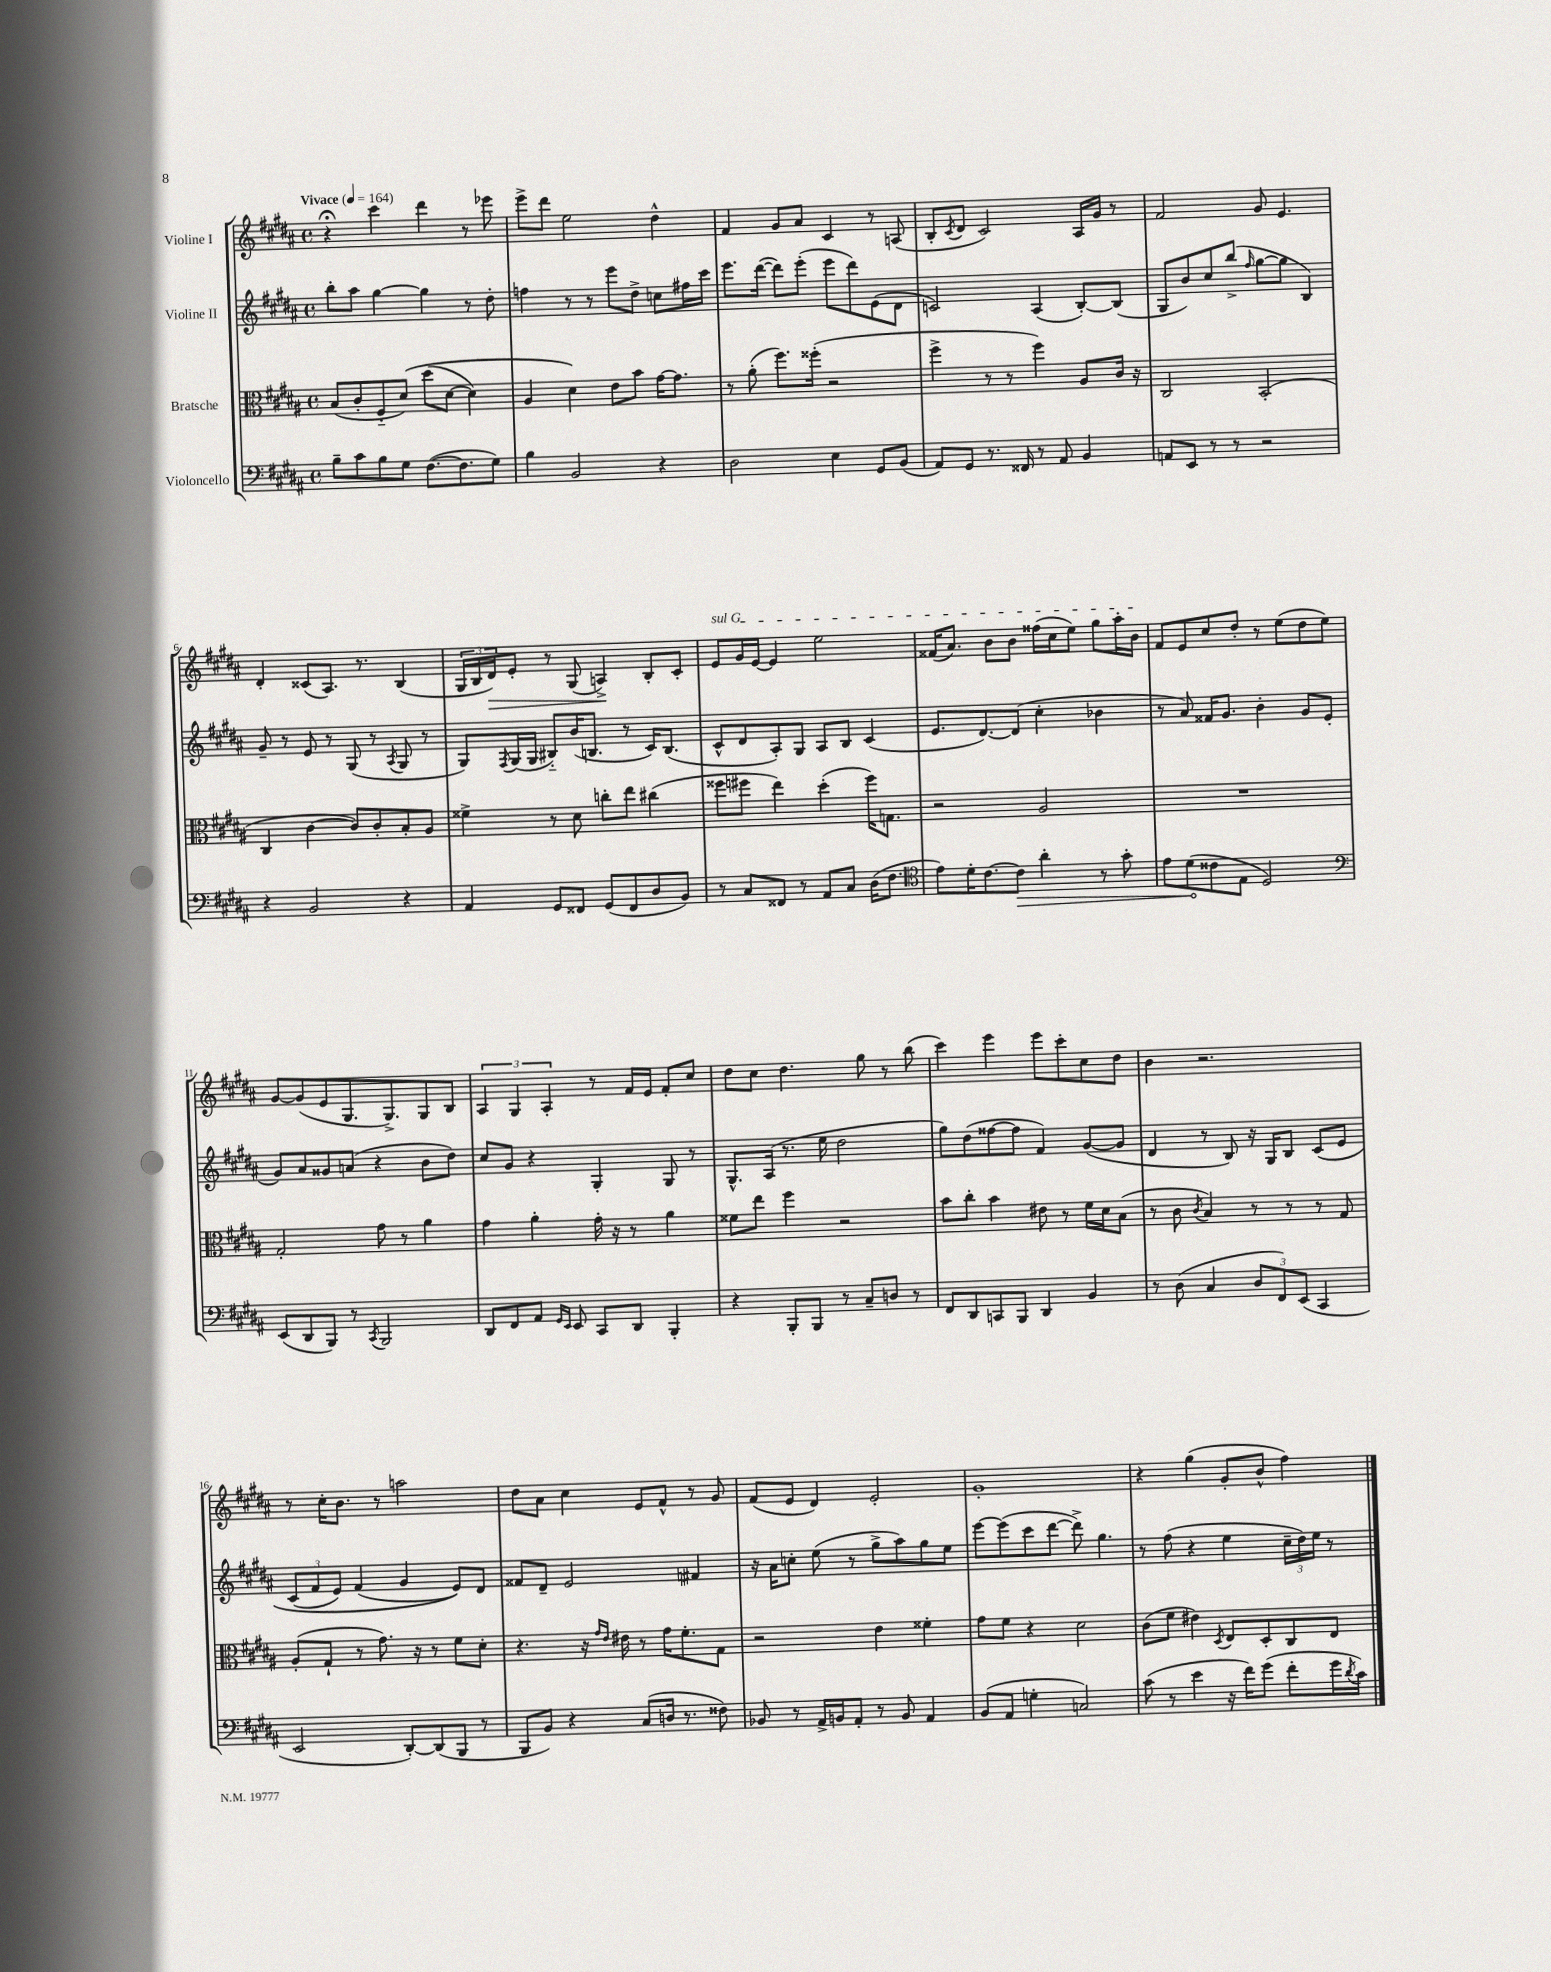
<<
\new StaffGroup <<
\new Staff = "s0" \with { instrumentName = "Violine I" } {
    \clef treble \key b \major \defaultTimeSignature \time 4/4 \tempo "Vivace" 4 = 164
    r4\fermata cis'''4 dis'''4 r8 ees'''8 |
    e'''8-> dis'''8 e''2 dis''4-^ |
    fis'4 gis'8 ais'8 cis'4 r8 a8( |
    b8-. \acciaccatura { cis'8 } dis'8 cis'2) ais16 gis'16 r8 |
    fis'2 gis'8 e'4. |
    dis'4-. cisis'8( ais8.) r8. b4( |
    \tuplet 3/2 { gis16 b16 dis'16\>) } e'8-. r8 gis8( a4->\!) b8-. cis'8-. |
    \once \override TextSpanner.bound-details.left.text = \markup { \italic "sul G" } e'8\startTextSpan gis'16 e'16~ e'4 e''2 |
    fisis'16( ais'8.) b'8 b'8 fisis''16( cis''16 e''8) gis''8 ais''16-. b'16\stopTextSpan |
    fis'8 e'8 cis''8 dis''8-. r8 e''8( dis''8 e''8) |
    gis'8~ gis'8( e'8 gis8. gis8.->) gis8 b8 |
    \tuplet 3/2 { ais4 gis4 ais4-. } r8 fis'16 e'16 fis'8-. cis''8 |
    dis''8 cis''8 dis''4. gis''8 r8 b''8( |
    cis'''4) e'''4 e'''8 cis'''8-. cis''8 dis''8 |
    b'4 r2. |
    r8 cis''16-. b'8. r8 a''2 |
    dis''8 ais'8 cis''4 e'8 fis'8-^ r8 gis'8 |
    fis'8( e'8 dis'4) e'2-. |
    gis'1-. |
    r4 gis''4( gis'8-. b'8-^ fis''4) \bar "|." |
}
\new Staff = "s1" \with { instrumentName = "Violine II" } {
    \clef treble \key b \major \defaultTimeSignature \time 4/4
    b''8-. ais''8 gis''4~ gis''4 r8 dis''8-. |
    f''4 r8 r8 e'''8 dis''8-> c''8 fis''16 cis'''16 |
    e'''8. dis'''16~( dis'''8) e'''8-.( e'''8 dis'''8) e'8( dis'8 |
    c'2) ais4( b8~-.) b8( |
    gis8 b'8) cis''8 b''8->( \grace { fis''16 } gis''8~ gis''8 b4) |
    gis'8-- r8 e'8 r8 gis8( r8 \acciaccatura { ais8 } gis8 r8 |
    gis8) \acciaccatura { fis8 } gis16( gis16 bis8-_) b'16( b8. r8 cis'16) b8.( |
    cis'8-^ dis'8 ais8-.) gis8 ais8 b8 cis'4( |
    e'8. dis'8.~) dis'8( cis''4-. bes'4 |
    r8 ais'8) fisis'16 gis'8. b'4-. gis'8 e'8( |
    gis'8) ais'8 gisis'8 a'8( r4 b'8 dis''8) |
    cis''8 gis'8 r4 gis4-. gis8 r8 |
    gis8.-^ ais16( r8. e''16 dis''2 |
    gis''8) dis''8( fisis''8~ fisis''8 fis'4) gis'8~( gis'8 |
    dis'4 r8 b8) r16 gis16 b8 cis'8\( e'8 |
    \tuplet 3/2 { cis'8( fis'8 e'8) } fis'4( gis'4 e'8)\) dis'8 |
    fisis'8 dis'8-- e'2 fis'4 |
    r16 ais'16 c''8-. e''8( r8 gis''8-> ais''8) gis''8 e''8 |
    e'''8~ e'''8( cis'''8 dis'''8~ dis'''8->) gis''4. |
    r8 fis''8( r4 e''4 \tuplet 3/2 { cis''16-- dis''16) e''16 } r8 \bar "|." |
}
\new Staff = "s2" \with { instrumentName = "Bratsche" } {
    \clef alto \key b \major \defaultTimeSignature \time 4/4
    b8( cis'8-. fis8-_ dis'8)\( dis''8( dis'8~ dis'4) |
    ais4 dis'4\) e'8 b'8 gis'16~ gis'8. |
    r8 ais'8-.( fis''8.) fisis''16-.( r2 |
    fis''4-> r8 r8 fis''4) ais8 cis'16 r16 |
    cis2 b,2-.( |
    cis4 cis'4~ cis'8) cis'8-. b8-. ais8 |
    fisis'4-> r8 dis'8 c''8-. e''8 cis''4( |
    fisis''8 fis''8 e''4) dis''4-.( fis''16) g8. |
    r2 ais2 |
    R1 |
    gis2-. gis'8 r8 ais'4 |
    gis'4 ais'4-. gis'16-. r16 r8 ais'4 |
    fisis'8 e''8 fis''4 r2 |
    b'8 cis''8-. b'4 eis'8 r8 fis'16 dis'16 b8( |
    r8 cis'8 \acciaccatura { cis'8 } b4) r8 r8 r8 gis8 |
    ais8-.( gis8-! r8 gis'8.) r16 r8 fis'8 dis'8-. |
    r4. r16 \grace { gis'16 e'16 } eis'16 r8 gis'16 fis'8.-. gis8 |
    r2 e'4 fisis'4-. |
    gis'8 fis'8 r4 dis'2 |
    cis'8( fis'8 eis'4) \acciaccatura { dis8 } e8 dis8-. cis8 e8 \bar "|." |
}
\new Staff = "s3" \with { instrumentName = "Violoncello" } {
    \clef bass \key b \major \defaultTimeSignature \time 4/4
    b8-- cis'8 b8 gis8 fis8.~( fis8. gis8) |
    b4 b,2 r4 |
    dis2 e4 gis,8 b,8( |
    ais,8) gis,8 r8. fisis,16 r8 ais,8 b,4 |
    a,8 e,8 r8 r8 r2 |
    r4 b,2 r4 |
    ais,4 gis,8 fisis,8 gis,8( fisis,8 dis8 b,8) |
    r8 cis8 fisis,8 r8 ais,8 cis8 dis16( fis8. |
    \clef tenor e'8) dis'16-. cis'8.~ \once \override Hairpin.circled-tip = ##t cis'8\> ais'4-. r8 gis'8-. |
    e'8 dis'8\!( cisis'8 e8 dis2) |
    \clef bass e,8( dis,8 b,,8) r8 \acciaccatura { cis,8 } b,,2 |
    dis,8 fis,8 ais,8 \grace { gis,16 e,16 } e,8 cis,8 dis,8 b,,4-. |
    r4 b,,8-. b,,8 r8 cis8-- d8 r8 |
    fis,8 dis,8 c,8 b,,8 dis,4 b,4 |
    r8 dis8( cis4 \tuplet 3/2 { dis8 fis,8) e,8( } cis,4 |
    e,2 dis,8~-.) dis,8( b,,8 r8 |
    b,,8 b,8) r4 cis8( d16 r8. fisis8) |
    bes,8 r8 ais,16-> b,16 ais,8-. r8 b,8 ais,4 |
    b,8( ais,8 g4-. c2) |
    cis'8( r8 e'4 r16 fis'16) gis'8( fis'8-. gis'16 \acciaccatura { dis'8 } cis'16) \bar "|." |
}
>>
>>
